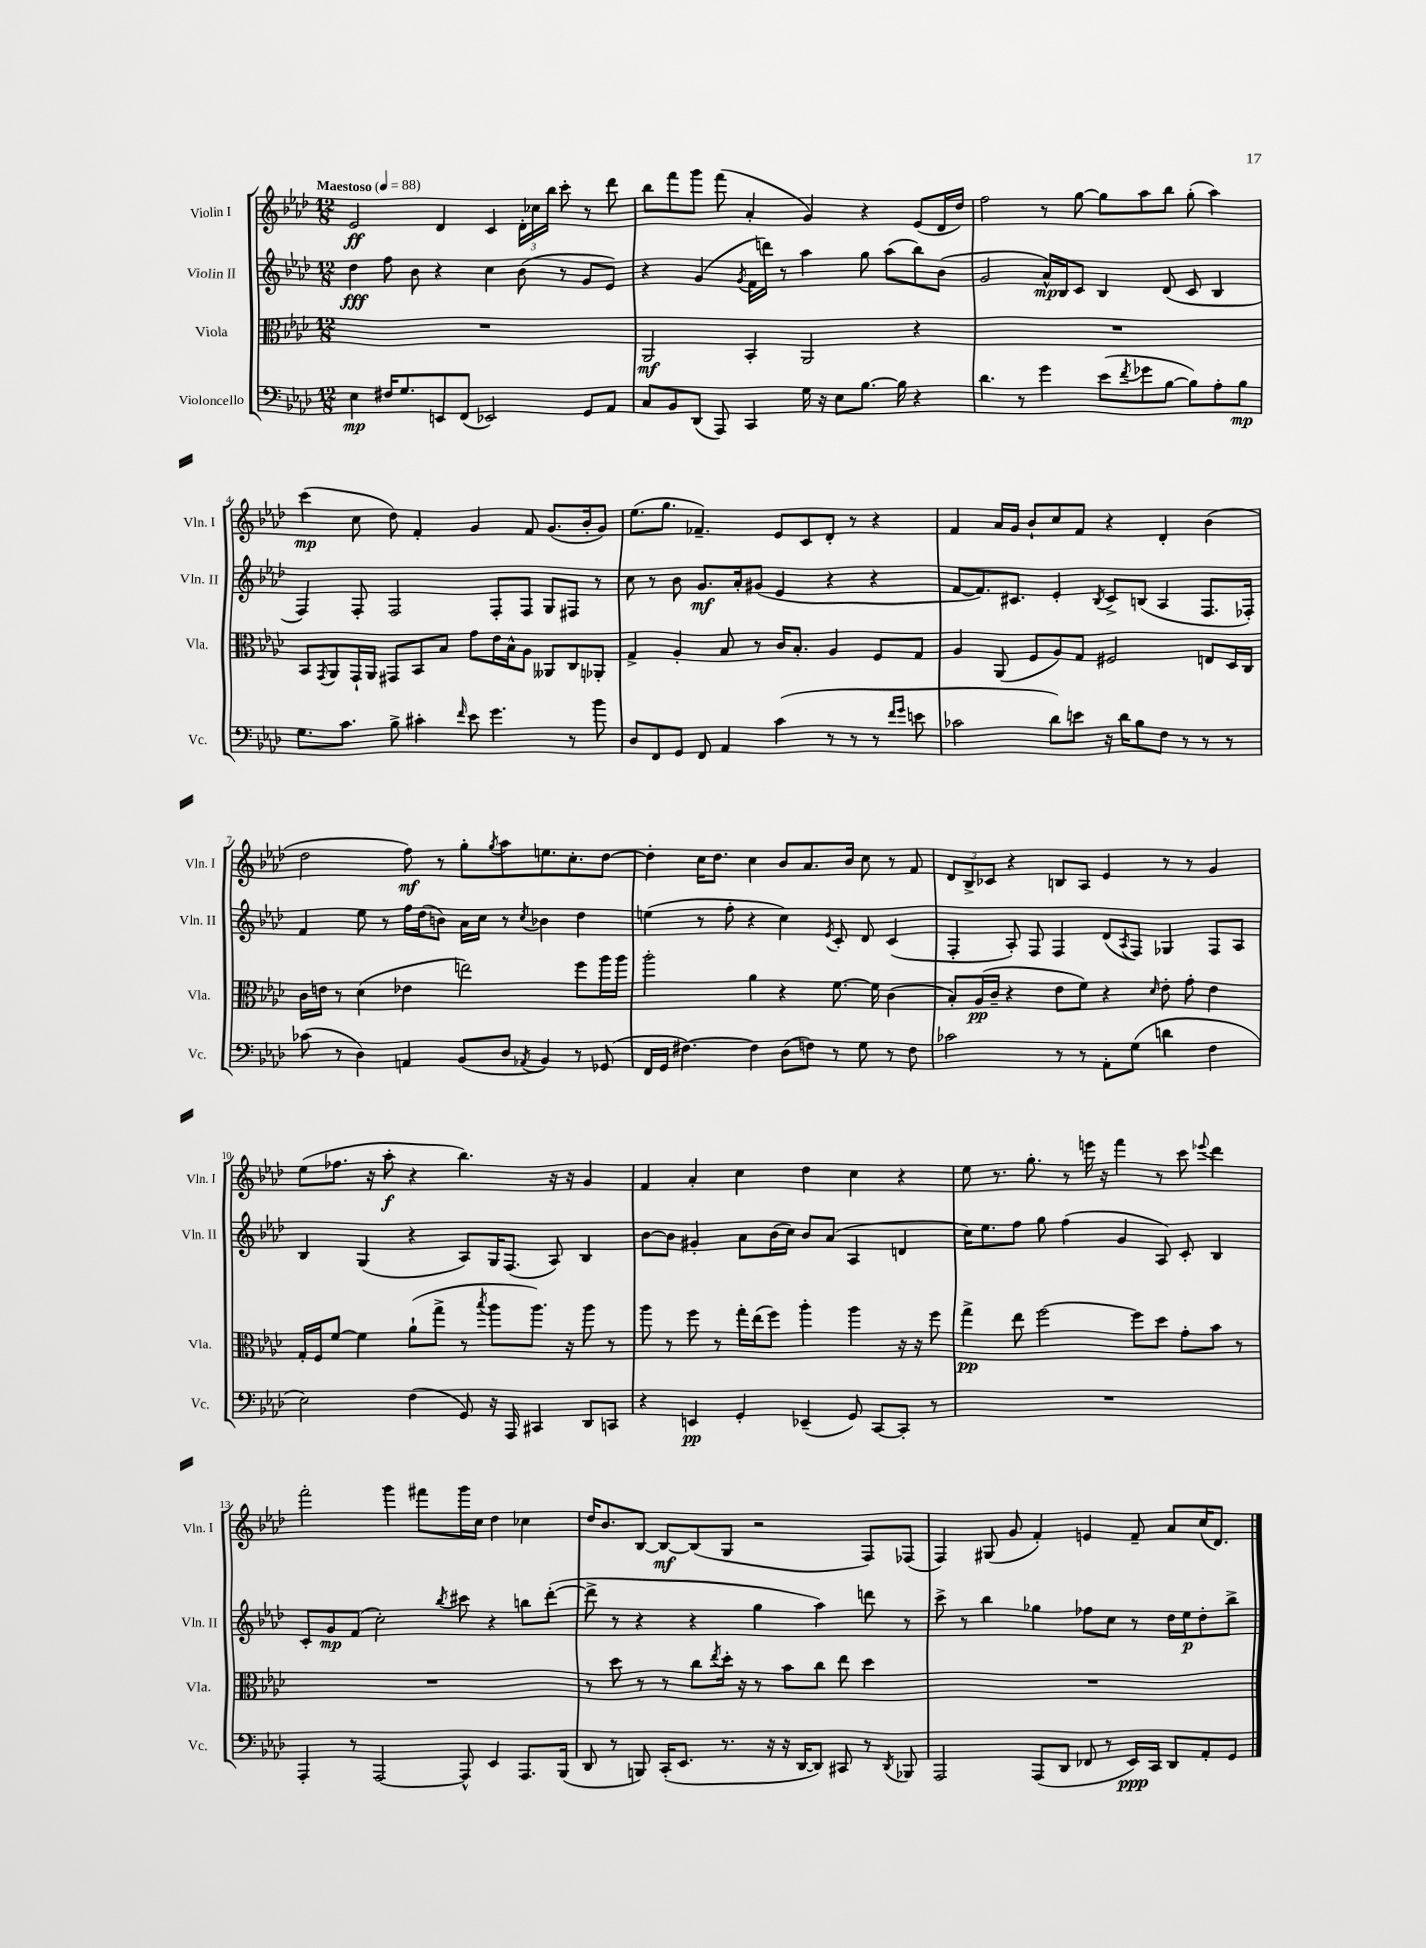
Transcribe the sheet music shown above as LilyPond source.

<<
\new StaffGroup <<
\new Staff = "s0" \with { instrumentName = "Violin I" shortInstrumentName = "Vln. I" } {
    \clef treble \key aes \major \numericTimeSignature \time 12/8 \tempo "Maestoso" 4 = 88
    ees'2\ff des'4 c'4 \tuplet 3/2 { des'16-. ces''16 bes''16 } c'''8-. r8 des'''8 |
    bes''8 f'''8 g'''8 f'''8( aes'4-. g'4) r4 ees'8( des'16 des''16) |
    f''2 r8 g''8~ g''8 aes''8 bes''8 g''8-.( aes''4) |
    c'''4\mp( c''8 des''8) f'4-. g'4 f'8 g'8.( bes'16-. g'8) |
    ees''8.( g''8. fes'4.--) ees'8 c'8 des'8-. r8 r4 |
    f'4 aes'16 g'16 bes'8-! c''8 f'8 r4 des'4-. bes'4( |
    des''2 f''8\mf) r8 g''8-. \acciaccatura { g''8 } aes''8 e''8. c''8.-. des''8~ |
    des''4-. c''16 des''8. c''4 bes'8 aes'8. bes'16 c''8 r8 f'8 |
    \tuplet 3/2 { des'8 bes8-> ces'8 } r4 b8 aes8 ees'4 r8 r8 g'4 |
    ees''8( fes''8. r16 aes''8-.\f r4 bes''4.) r16 r16 g'4 |
    f'4 aes'4-. c''4 des''4 c''4 r4 |
    ees''8 r8. g''8.-. r8 e'''16 r16 f'''4 r8 c'''8 \appoggiatura { ees'''8 } des'''4 |
    f'''2-. g'''4 fis'''8 g'''16 c''16 des''4 ces''4 |
    des''16 bes'8. bes8~ bes8~\mf bes8( g8 r2 f8) fes8( |
    f4) gis8( g'8 f'4-.) e'4 f'8-- aes'8 c''16( des'8.) \bar "|." |
}
\new Staff = "s1" \with { instrumentName = "Violin II" shortInstrumentName = "Vln. II" } {
    \clef treble \key aes \major \numericTimeSignature \time 12/8
    des''4\fff f''8 bes'8 r4 c''4 bes'8( r8 g'8 ees'8) |
    r4 g'4( \acciaccatura { g'8 } f'16 d'''16) r8 aes''4 g''8 aes''8( bes''8) bes'8( |
    g'2 aes'16-^\mp) bes16 c'8 bes4 des'8( c'8 bes4 |
    f4) f8-. f2 f8-. f8 g8 fis8 r8 |
    c''8 r8 bes'8 g'8.\mf aes'16-. gis'8( ees'4 r4 r4 |
    f'8~ f'8.) cis'8. ees'4-. \acciaccatura { bes8 } cis'8-> b8( aes4 f8. fes16-.) |
    f'4 ees''8 r8 f''16 des''16( b'8) aes'16 c''16 r8 \acciaccatura { c''8 } bes'4 des''4 |
    e''4( r8 f''8-. r4 c''4) \acciaccatura { ees'8 } c'8-. des'8 c'4( |
    f4-. aes8-.) f8 f4 des'8( \acciaccatura { aes8 } f8) ges4 f8 aes8 |
    bes4 g4( r4 aes8) g16 f8.( aes8) bes4 |
    bes'8~ bes'8 gis'4-. aes'8 bes'16( c''16) bes'8 aes'8( aes4 d'4 |
    c''16) ees''8. f''8 g''8 f''4( g'4 aes8) c'8-. bes4 |
    c'8-. g'8\mp f'8( c''2-.) \acciaccatura { bes''8 } cis'''8 r4 b''8 des'''8~-.( |
    des'''8-> r8 r4 r4 g''4 aes''4) d'''8 r8 |
    c'''8-> r8 bes''4 ges''4 fes''8 c''8 r8 des''16 ees''16\p des''8-. bes''8-> \bar "|." |
}
\new Staff = "s2" \with { instrumentName = "Viola" shortInstrumentName = "Vla." } {
    \clef alto \key aes \major \numericTimeSignature \time 12/8
    R1. |
    aes,2\mf bes,4-. aes,2 r4 |
    R1. |
    bes,8 \acciaccatura { g,8 } aes,8 g,16-! aes,16 gis,8 bes,8 bes8 g'8 ees'16 bes16-^ aes8 aeses,8 c8 aes,8-. |
    g4-> aes4-. bes8 r8 c'16 bes8.-. aes4 f8 g8 |
    aes4 aes,8( f8 aes8) g8 fis2 e8 des16 c16 |
    c'16 e'16 r8 des'4( ees'4 e''2) f''8 aes''16 aes''16 |
    aes''2-. aes'4 r4 f'8.~ f'16 c'4( |
    bes8-.) aes16\pp( c'16-- r4 ees'8 f'8) r4 \grace { des'16 } ees'8-. g'8-. ees'4 |
    g16-. f16 f'8~ f'4 aes'8-!( g''8-> r8 \acciaccatura { bes''8 } aes''8 aes''8.) r16 aes''8 r8 |
    aes''8 r8 f''8 r8 g''16-. ees''16( f''8) aes''4-. aes''4 r16 r16 f''8 |
    g''4->\pp ees''8 f''2~ f''8 des''8 g'8-. bes'8 r8 |
    R1. |
    r8 des''8 r8 r8 c''8 \acciaccatura { ees''8 } des''16-. r16 r8 bes'8 c''8 ees''8 des''4 |
    R1. \bar "|." |
}
\new Staff = "s3" \with { instrumentName = "Violoncello" shortInstrumentName = "Vc." } {
    \clef bass \key aes \major \numericTimeSignature \time 12/8
    ees4\mp fis16 g8. e,8 f,8( ees,2) g,8 aes,8 |
    c8 bes,8 des,8( aes,,8) c,4 g16 r16 ees8 bes8.~ bes16 r4 |
    des'4. r8 g'4 ees'8( \acciaccatura { f'8 } ges'8 bes8~ bes8) aes8-. bes8\mp |
    g8. c'8. bes8-> cis'4-. \grace { f'16 } ees'8 g'4. r8 bes'8 |
    des8 f,8 g,8 f,8 aes,4 c'4( r8 r8 r8 \grace { f'16 g'16 } e'8 |
    ces'2 des'8) e'8 r16 des'16 bes8 f8 r8 r8 r8 |
    ces'8( r8 des4) a,4 bes,8( des8 \acciaccatura { aes,8 } bes,4) r8 ges,8( |
    f,16 g,16 fis4.~) fis4 des8( f8) r8 g8 r8 f8 |
    ces'2 r8 r8 aes,8-. g8( d'4 f4 |
    ees2) f4( g,8) r16 aes,,16 cis,4 des,8 c,8 |
    r4 e,4\pp g,4-. ees,4--( g,8) c,8~ c,8-. r8 |
    R1. |
    aes,,4-. r8 aes,,2~ aes,,8-^ ees,4 aes,,8. bes,,16( |
    des,8 r8 b,,8) c,16-.( ees,8. r8. r16 r16 des,16~ des,8) cis,8 r8 \acciaccatura { des,8 } bes,,8 |
    aes,,2 aes,,8( des,8 fes,8 r8 ees,16\ppp) c,16 des,8 aes,8-. g,8 \bar "|." |
}
>>
>>
